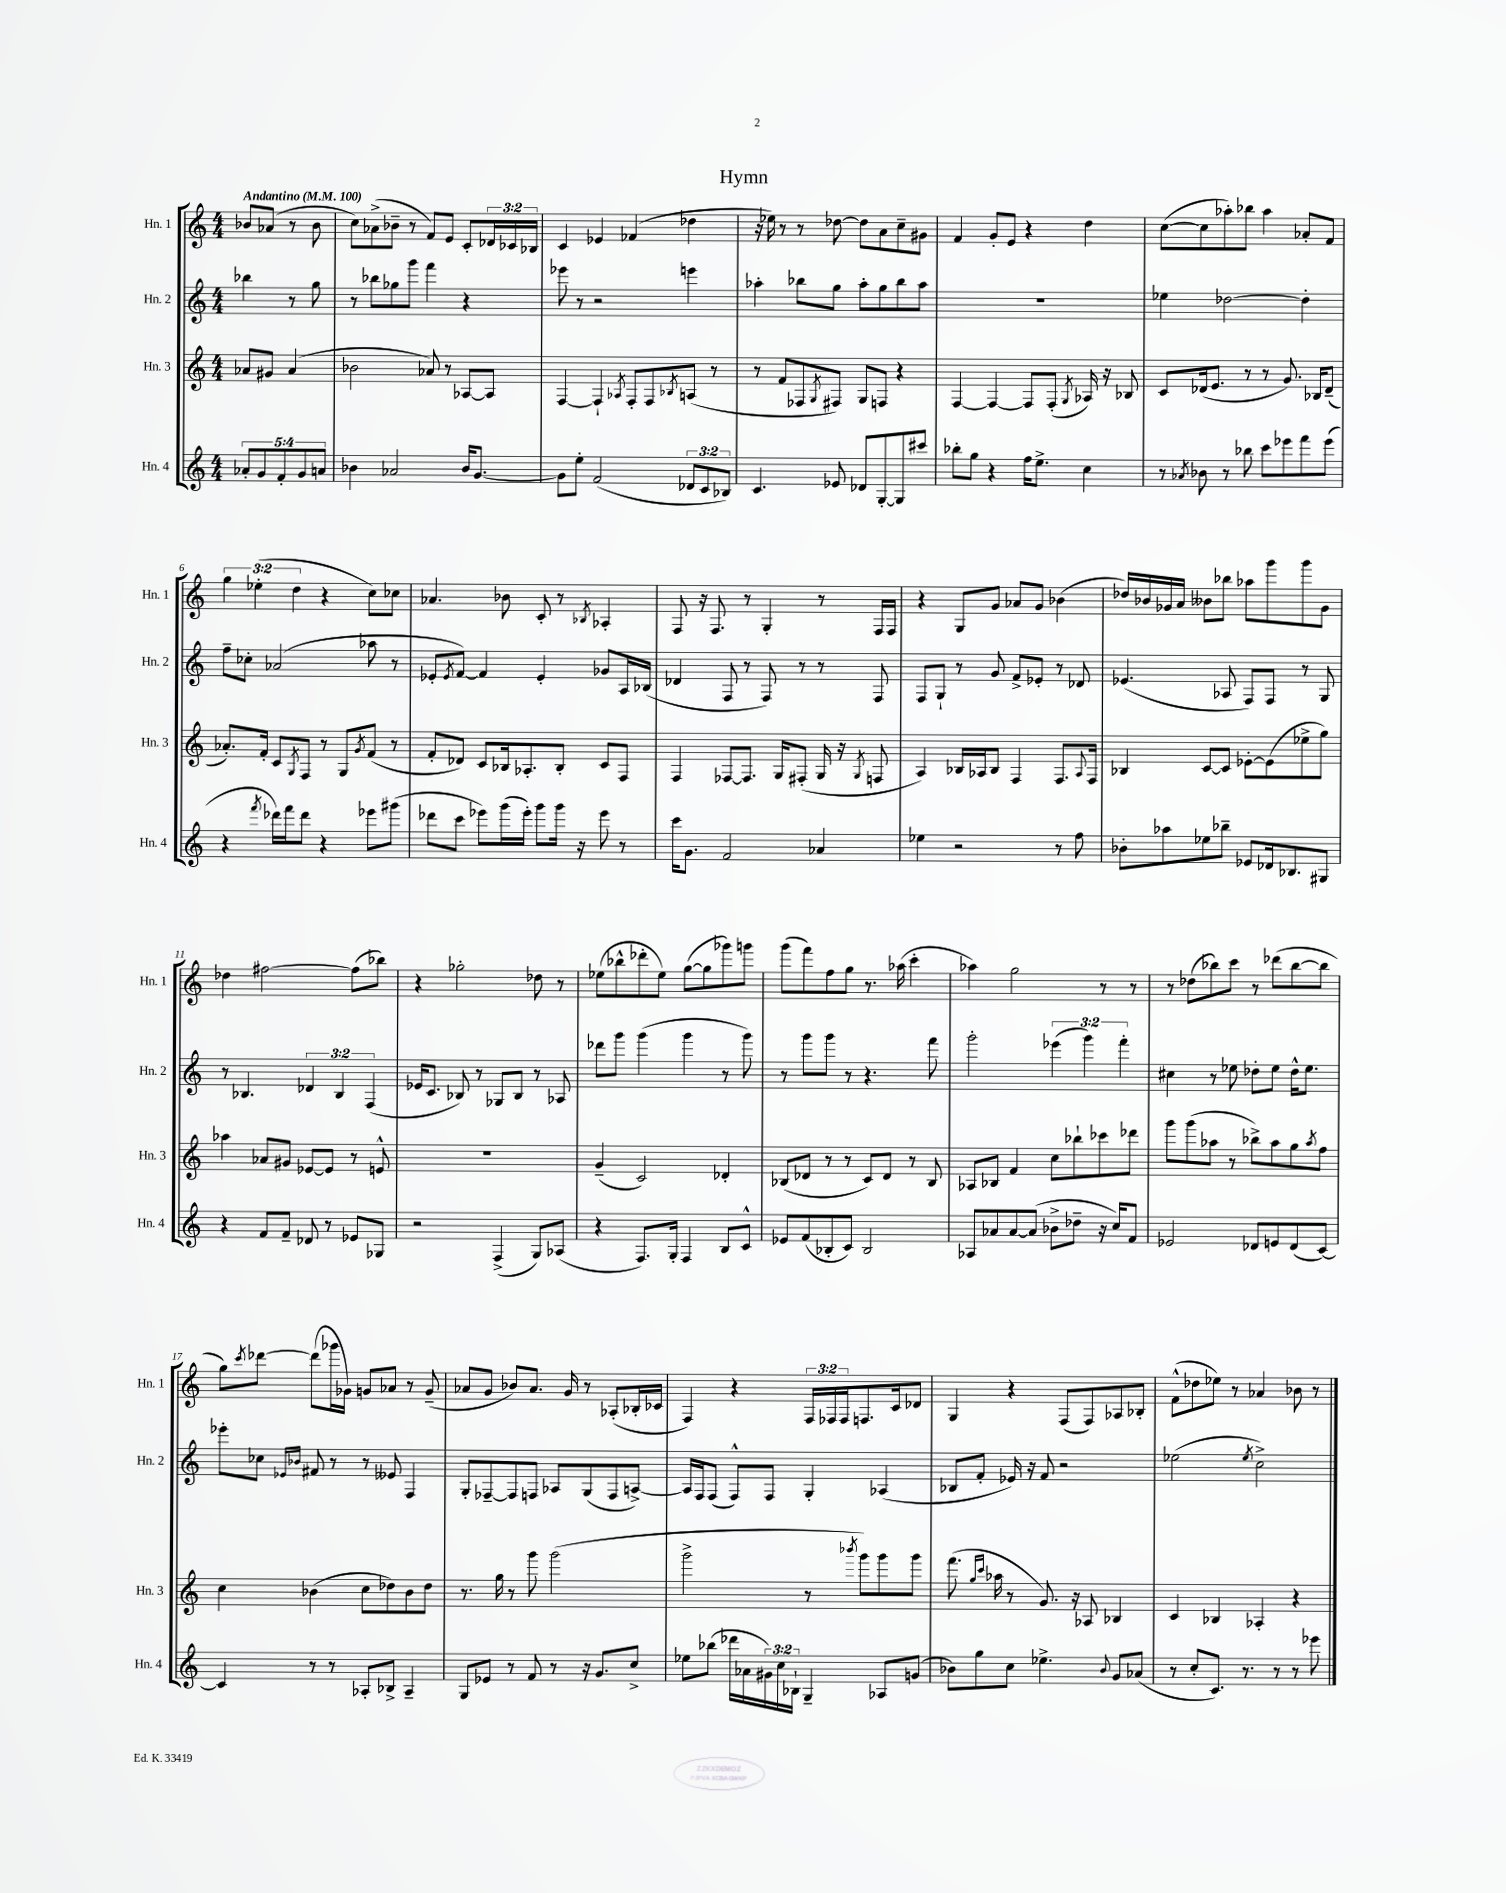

**kern	**kern	**kern	**kern
*part4	*part3	*part2	*part1
*staff4	*staff3	*staff2	*staff1
*I"Hn. 4	*I"Hn. 3	*I"Hn. 2	*I"Hn. 1
*I'Hn. 4	*I'Hn. 3	*I'Hn. 2	*I'Hn. 1
*clefG2	*clefG2	*clefG2	*clefG2
*k[]	*k[]	*k[]	*k[]
*M4/4	*M4/4	*M4/4	*M4/4
*MM100	*MM100	*MM100	*MM100
=	=	=	=
!	!	!	!LO:TX:a:B:t=Andantino
10a-X'/L	8a-X/L	4bb-X\	8b-X/L
10g/	.	.	.
.	8g#X/J	.	(8a-X/J
10f'/	.	.	.
.	(4a-/	8r	8r
10g/	.	.	.
.	.	8gg\	8b-\
10an/J	.	.	.
=1	=1	=1	=1
4b-X\	2b-X\	8r	8cc\L)
.	.	8bb-X\L	(8a-X^\
2a-X/	.	8gg-X\	8b-X~\J
.	.	8ggg\J	8r
.	8a-X/)	4fff\	8f/L)
.	8r	.	8e/J
16b-/KL	[8A-X/L	4r	8c'/L
[8.g/J	.	.	.
.	8A-/J]	.	24d-X/L
.	.	.	24c-X/
.	.	.	24B-X/JJ
=2	=2	=2	=2
8g\L]	[4F/	8eee-X\	4c/
8ee'\J	.	8r	.
(2f/	4F`/]	2r	4e-X/
.	8qA-X/	.	.
.	8F'/L	.	(4f-X/
.	8F/	.	.
.	8qB-X/	.	.
12d-X/L	(8An/J	4eeen\	4dd-X\
12c/	.	.	.
.	8r	.	.
12B-X/J)	.	.	.
=3	=3	=3	=3
4.c/	8r	4aa-X'\	16r
.	.	.	16ee-X\)
.	8f/L	.	8r
.	8F-X/	8bb-X\L	8r
.	8qG/	.	.
8e-X/	8F#X/J)	8gg\J	[8dd-X\
8d-X/L	8G/L	8aa-'\L	8dd-\L]
[8G'/	8Fn/J	8gg\	8a\
8G/]	4r	8bb-\	8cc~\
8ccc#X/J	.	8aa-\J	8g#X\J
=4	=4	=4	=4
8bb-X'\L	[4F/	1r	4f/
8gg\J	.	.	.
4r	4F/_	.	8g'/L
.	.	.	8e/J
16ff\KL	8F/L]	.	4r
8.ee^\J	.	.	.
.	(8F'/J	.	.
.	8qG/	.	.
4cc\	16A-X/)	.	4dd\
.	16r	.	.
.	8B-X/	.	.
=5	=5	=5	=5
8r	8c/L	4ee-X\	([8cc\L
8qa-X/	.	.	.
8b-X\	(16d-X/k	.	8cc\]
.	8.e/J	.	.
8r	.	[2dd-X\	8aa-X'\)
8bb-X\	8r	.	8bb-X\J
8ccc\L	8r	.	4aa-\
8eee-X\	8.g/)	.	.
8fff\	.	4dd-'\]	8a-X'/L
.	16B-X/KL	.	.
(8eee-\J	(8d-~/J	.	8f/J
!!LO:LB:g=z
=6	=6	=6	=6
4r	8.a-X'/L)	8ff~\L	6gg\
.	.	8cc-X'\J	.
.	.	.	(6ee-X'\
.	16f'/Jk	.	.
8qfff/	.	.	.
16ddd-X\LL)	8c/L	(2a-X/	.
16fff\J	.	.	.
.	.	.	6dd\
.	8qG/	.	.
8ddd-\J	8F/J	.	.
4r	8r	.	4r
.	8G/L	.	.
.	8qg/	.	.
8eee-X\L	(8f/J	8aa-X\	8cc\L)
(8ggg#X\J	8r	8r	8cc-X\J
=7	=7	=7	=7
8ddd-X\L	8f'/L	8e-X'/L	4.a-X/
.	.	8qe-/	.
8ccc\J	8d-X/J)	[8f/J)	.
8eee-X\L)	8c/L	4f/]	.
(16ggg\L	16B-X/k	.	8b-X\
16eee-'\JJ)	8.A-X'/	.	.
8ggg\L	.	4e-'/	8c'/
16ggg\Jk	8B-'/J	.	8r
16r	.	.	.
.	.	.	8qB-X/
8eee-\	8c/L	8g-X/L	4A-X'/
8r	8F/J	16A/L	.
.	.	(16B-X/JJ	.
=8	=8	=8	=8
16ccc\KL	4F/	4d-X/	8F/
8.g\J	.	.	.
.	.	.	16r
.	.	.	8.F/
2f/	[8F-X/L	8F/	.
.	8.F-/J]	8r	8r
.	.	8F/)	4G'/
.	16G/KL	.	.
.	(8F#X'/J	8r	.
4a-X/	16G/	8r	8r
.	16r	.	.
.	8qG/	.	.
.	8Fn/	8F/	16F/LL
.	.	.	16F/JJ
=9	=9	=9	=9
4ee-X\	4A/)	8F/L	4r
.	.	8G`/J	.
2r	16B-X/LL	8r	8G/L
.	16A-X/J	.	.
.	8B-/J	8g/	8g/J
.	4F/	8f^/L	8a-X/L
.	.	8e-X'/J	8g/J
8r	8.F/L	8r	(4b-X\
8ff\	.	8d-X/	.
.	8qqA-/	.	.
.	16F/Jk	.	.
=10	=10	=10	=10
8b-X'\L	4B-X/	(4.e-X/	16dd-X/LL)
.	.	.	16b-X/
8aa-X\	.	.	16g-X/
.	.	.	16a/JJ
8ee-X\	[8c/L	.	8b--X\L
8bb-X~\J	8c/J]	8A-X/	8bb-X\J
8e-X/L	[8e-X'\L	8F/L)	8aa-X\L
16d-X/k	(8e-\]	8F/J	8ggg\
8.B-X/	.	.	.
.	8ee-X^\	8r	8ggg\
8G#X/J	8gg\J)	8G/	8g-\J
!!LO:LB:g=z
=11	=11	=11	=11
4r	4aa-X\	8r	4dd-X\
.	.	4.B-X/	.
8f/L	8a-X/L	.	[2ff#X\
8f~/J	8g#X/J	.	.
8d-X/	[8e-X/L	6d-X/	.
8r	8e-/J]	.	.
.	.	6B-/	.
8e-X/L	8r	.	(8ff#\L]
.	.	(6F/	.
8G-X/J	8en^^/	.	8bb-X\J)
=12	=12	=12	=12
2r	1r	16e-X/KL	4r
.	.	8.c/J	.
.	.	8B-X/)	2gg-X'\
.	.	8r	.
(4F^/	.	8G-X/L	.
.	.	8B-/J	.
8G/L)	.	8r	8dd-X\
(8A-X/J	.	8A-X/	8r
=13	=13	=13	=13
4r	(4g~/	8ddd-X\L	(8ee-X\L
.	.	8ggg\J	8bb-X^^\
8.F/L)	2c/)	(4ggg\	8ddd-X'\
.	.	.	8ee-\J)
16G'/Jk	.	.	.
4F/	.	4ggg\	([8gg\L
.	.	.	8gg\]
8B/L	4d-X'/	8r	8ggg-X\)
8c^^/J	.	8ggg\)	8gggn\J
=14	=14	=14	=14
8e-X/L	(8B-X/L	8r	(8ggg\L
(8f/	8d-X/J	8ggg\L	8fff\)
8B-X'/	8r	8ggg\J	8ff\
8c/J)	8r	8r	8gg\J
2B-/	8c/L)	4.r	8.r
.	8d-/J	.	.
.	.	.	(16aa-X\
.	8r	.	4ccc'\
.	8B-/	8fff\	.
=15	=15	=15	=15
8A-X/L	8A-X/L	2ggg'\	4aa-X\)
8a-X/	8B-X/J	.	.
[8a-/	4f/	.	2gg\
(8a-/J]	.	.	.
8b-X^\L	8cc\L	(6eee-X\	.
8dd-X~\J	8bb-X`\	.	.
.	.	6ggg\)	.
16r	8ccc-X\	.	8r
16cc/KL)	.	.	.
.	.	6fff'\	.
8f/J	8ddd-X\J	.	8r
=16	=16	=16	=16
2e-X/	8ggg\L	4cc#X\	8r
.	(8ggg\	.	(8dd-X\L
.	8aa-X\J	8r	8bb-X\)
.	8r	8ee-X\	8ccc\J
8d-X/L	8bb-X^\L)	8dd-X'\L	8r
8en/	8aa-\	8ee-\J	(8ddd-X\L
(8d-/	8gg\	16dd-^^\KL	[8bb-\
.	.	8.ee-\J	.
.	8qaa-/	.	.
[8c/J)	8ff\J	.	8bb-\J]
!!LO:LB:g=z
=17	=17	=17	=17
4c/]	4cc\	8eee-X'\L	8gg\L)
.	.	.	8qccc/
.	.	8cc-X\J	[8ddd-X\J
.	.	16qqe-X/LL	.
.	.	16qqb-X/JJ	.
8r	(4b-X\	8f#X/	(8ddd-\L]
8r	.	8r	16ggg-X\L
.	.	.	16g-X\JJ)
8A-X'/L	8cc\L	8r	8gn/L
8B-X^/J	8dd-X\)	8e--X/	8a-X/J
4A-~/	8b-\	4F/	8r
.	8dd-\J	.	(8g~/
=18	=18	=18	=18
8G/L	8.r	8G'/L	8a-X/L
8e-X/J	.	[8F-X~/	8g/J
.	16gg\	.	.
8r	8r	8F-/]	8b-X/L)
8f/	8ggg\	8Fn/J	8.a-/J
8r	(2ggg\	8A-X/L	.
.	.	.	16g/
16r	.	(8G/	8r
8.g/L	.	.	.
.	.	8F/	(8A-X'/L
8cc^/J	.	[8An^/J)	16B-X'/L
.	.	.	16c-X/JJ
=19	=19	=19	=19
8ee-X\L	2ggg^\	16A/LL]	4F/)
.	.	16F/J	.
(8bb-X\J	.	(8F/J	.
16ddd-X\LL	.	8F^^/L)	4r
16a-X\	.	.	.
24g#X\)	.	8F/J	.
24cc\	.	.	.
24B-X`\JJ	.	.	.
4G~/	8r	4G'/	24F/LL
.	.	.	24F-X/
.	.	.	24F-/J
.	8qbbb-X/	.	.
.	8ggg\L)	.	8.Fn/
8A-X/L	8ggg\	(4A-X/	.
.	.	.	16c/k
(8gn/J	8ggg\J	.	8d-X/J
=20	=20	=20	=20
8b-X\L)	(8.fff\	8B-X/L	4G/
8gg\	.	8f'/J	.
.	16qqgg/LL	.	.
.	16qqccc/JJ	.	.
.	16aa-X\	.	.
8cc\J	8r	16e-X/)	4r
.	.	16r	.
4.ee-X^\	8.g/)	8f/	.
.	.	2r	(8F/L
.	16r	.	.
.	8A-X/	.	8F/)
8qqb-/	.	.	.
8g/L	4B-X/	.	8A-X/
(8a-X/J	.	.	8B-X'/J
=21	=21	=21	=21
8r	4c/	(2ee-X\	(8f^^\L
8cc'/L	.	.	8dd-X\
8.c/J)	4B-X/	.	8ee-X\J)
.	.	.	8r
8.r	.	.	.
.	.	8qee-/	.
.	4A-X'/	2cc^\)	4a-X/
8r	.	.	.
8r	4r	.	8b-X\
8eee-X\	.	.	8r
==	==	==	==
*-	*-	*-	*-
